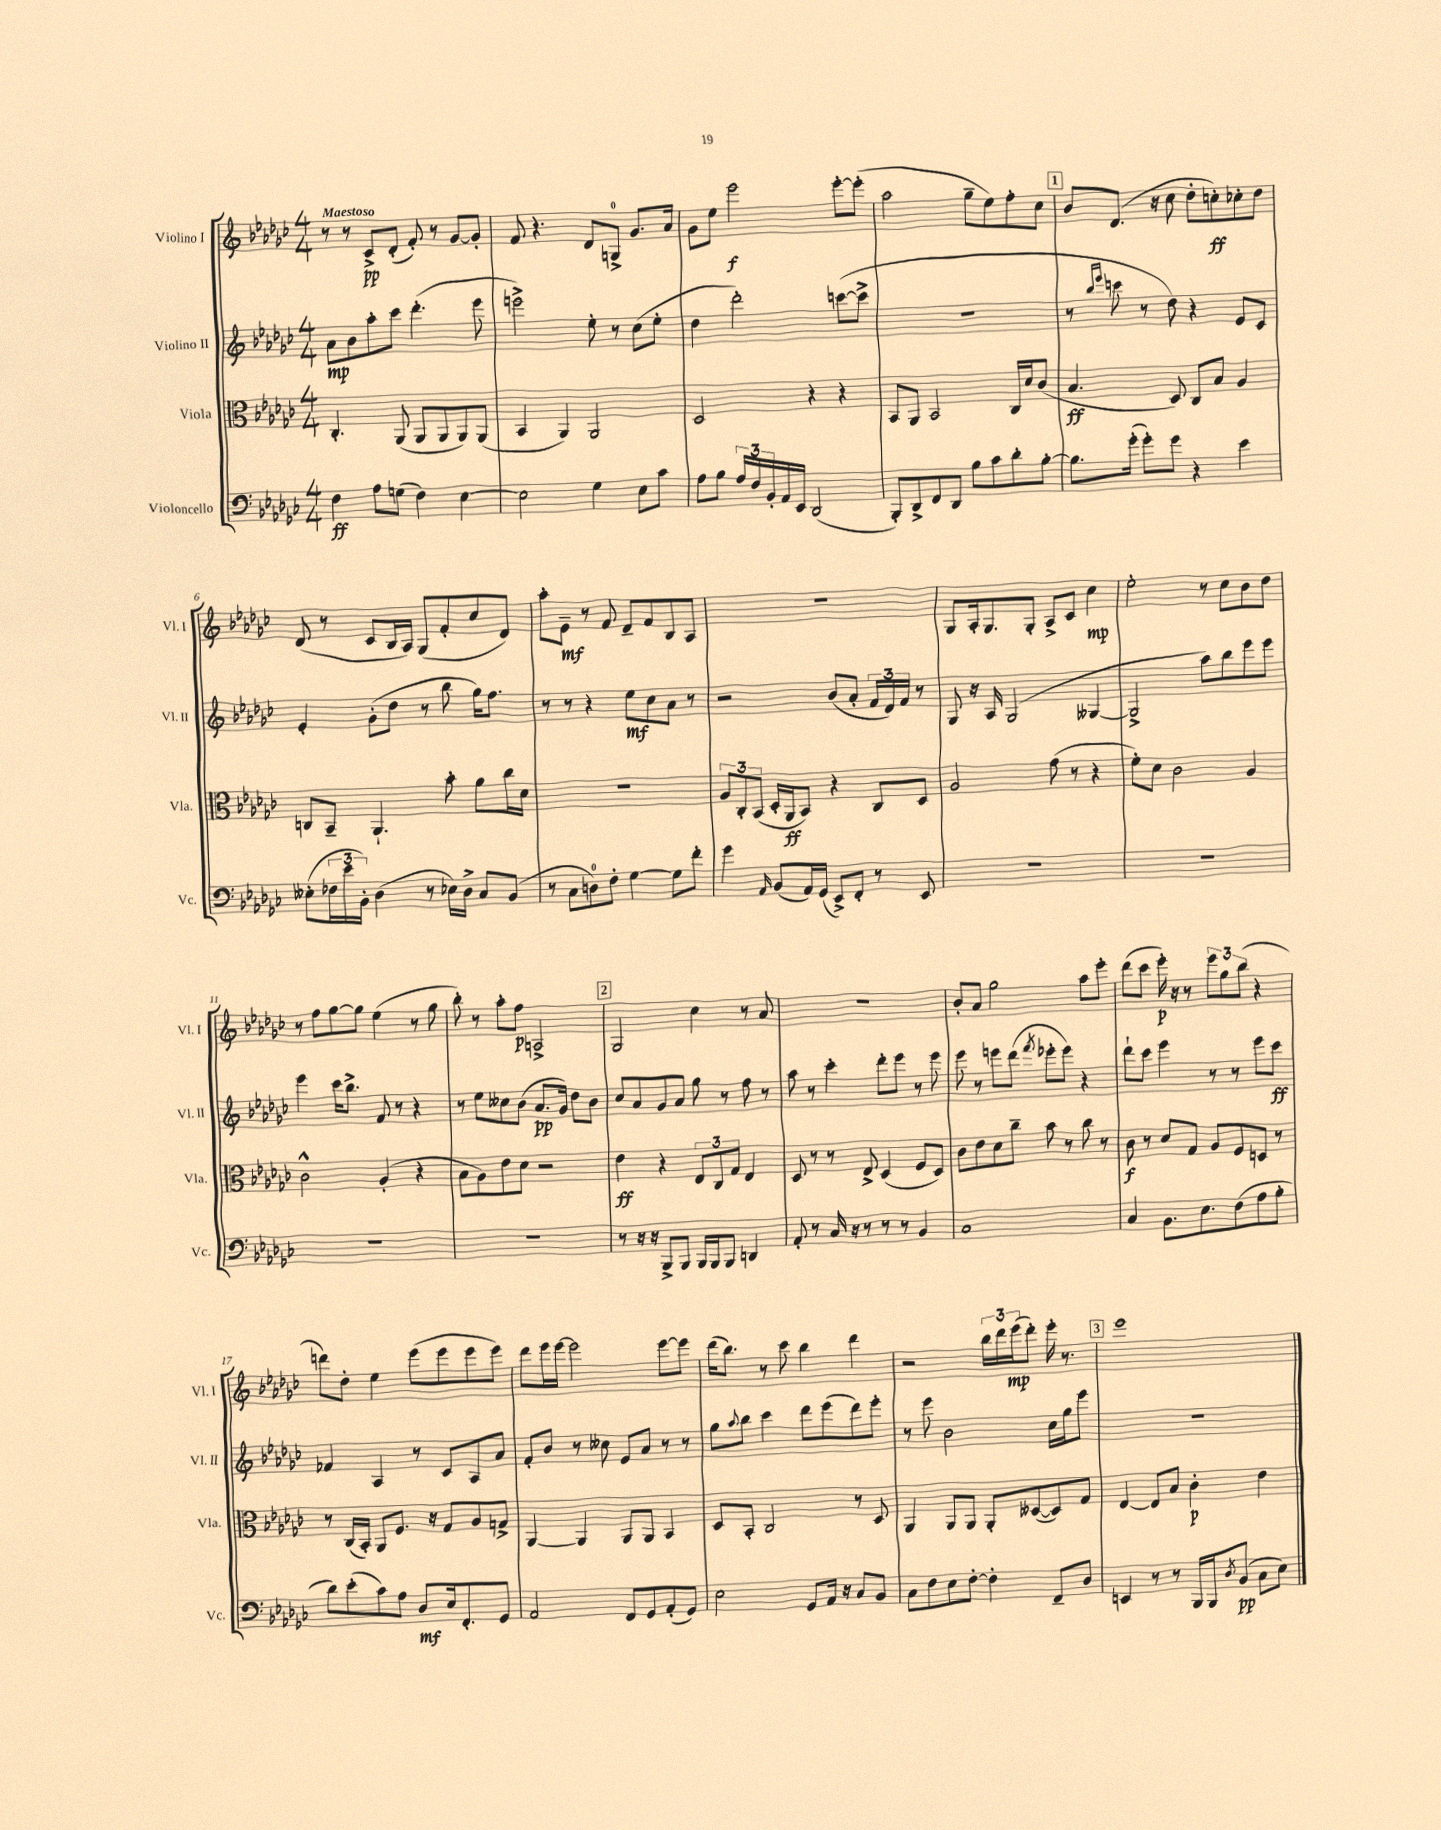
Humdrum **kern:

**kern	**kern	**kern	**kern
*staff4	*staff3	*staff2	*staff1
*clefF4	*clefC3	*clefG2	*clefG2
*k[b-e-a-d-g-c-]	*k[b-e-a-d-g-c-]	*k[b-e-a-d-g-c-]	*k[b-e-a-d-g-c-]
*M4/4	*M4/4	*M4/4	*M4/4
4F\	4.C-'/	8a-\L	8r
.	.	8b-\	8r
8A-\L	.	8aa-'\	8c-^/L
(8G\J	(8AA-/	8ccc-\J	(8d-'/J
4F\)	8AA-/L	(4.ddd-'\	8f'/)
.	8AA-/	.	8r
[4E-\	8AA-/)	.	[8g-/L
.	(8AA-/J	8eee-\	8g-'/]J
=	=	=	=
2E-\]	4BB-/	2eee^\)	8f/
.	.	.	4.r
.	4AA-/)	.	.
4G-\	2AA-/	8ee-'\	8d-/L
.	.	8r	8G^/J
8E-\L	.	(8cc-\L	8.g-/L
8c-\J	.	8ee-'\J	.
.	.	.	16a-/Jk
=	=	=	=
8A-\L	2D-/	4dd-\	8g-\L
8B-\J	.	.	8ee-\J
24A-/LL	.	2ddd-'\)	2eee-\
24F/	.	.	.
24BB-'/	.	.	.
16AA-/	.	.	.
16EE-/JJ	.	.	.
(2DD-/	4r	.	.
.	4r	([8ccc\L	[8eee-'\L
.	.	8ccc^\]J	(8eee-'\]J
=	=	=	=
8BBB-'/L)	8BB-/L	1r	2aa-\
8DD-^/	8AA-/J	.	.
8FF/	2BB-/	.	.
8DD-/J	.	.	.
8B-\L	.	.	8gg-~\L
8c-\	.	.	8ee-\)
8d-'\	16C-/LL	.	8ff'\
.	16d-/J	.	.
[8B-'\J	(8c-/J	.	8cc-\J
=	=	=	=
8.B-\]L	4.B-/	8r	8b-/L
.	.	16qqbb-/LL	.
.	.	16qqeee-/JJ	.
.	.	8ccc\	(8.d-/J
(16g-'\Jk	.	.	.
8g-'\L)	.	8r	.
.	.	.	16r
8g-\J	8D-/)	8dd-\)	8cc-\
4r	8C-/L	4r	8dd-'\L
.	8B-/J	.	8cc'\)
4e-\	4A-/	8e-/L	8cc-'\
.	.	8c-/J	8dd-\J
=	=	=	=
(8E--'\L	8C/L	4e-'/	(8d-/
24F-\L	8BB-~/J	.	8r
24e-\	.	.	.
24BB-'\JJ)	.	.	.
(4D-\	4.AA-`/	(8g-'\L	8c-/L
.	.	8dd-\J	16B-/L
.	.	.	16A-/JJ)
8r	.	8r	(8G-/L
16E-\LL)	8b-'\	8bb-\	8f'/
16D-^\JJ	.	.	.
8C-/L	8a-\L	16gg-\LK)	8cc-/
.	.	8.ff\J	.
(8BB-/J	16cc-\L	.	8d-/J)
.	16d-\JJ	.	.
=	=	=	=
8r	1r	8r	8aa-'\L
8C-\L	.	8r	8e-~\J
8D\)	.	4r	8r
8F'\J	.	.	8f/
[4G-\	.	8ee-\L	8d-~/L
.	.	8cc-\	8f/
8G-\]L	.	8a-\J	8B-/
8f'\J	.	8r	8A-/J
=	=	=	=
4g-\	12A-/L	2r	1r
.	12C-'/	.	.
.	(12BB-/J	.	.
16qqAA-/	.	.	.
(8BB-/L	16D-'/LL	.	.
.	16AA-/J	.	.
16AA-/L)	8BB-/J)	.	.
(16GG-/JJ	.	.	.
8EE-^/L)	4r	(8b-/L	.
8FF'/J	.	8a-'/J	.
8r	8C-/L	24f/LL	.
.	.	24d-/)	.
.	.	24f/JJ	.
8EE-/	8D-/J	8r	.
=	=	=	=
1r	2A-/	8G-/	8G-/L
.	.	16r	16A-'/k
.	.	16A-/	8.G-/
.	.	(2G-/	.
.	.	.	8G-'/J
.	(8g-\	.	8A-^/L
.	8r	.	8c-/J
.	4r	[4G--/	4cc-\
=	=	=	=
1r	8f'\L)	2G--^/]	2ee-'\
.	8d-\J	.	.
.	2c-\	.	.
.	.	8aa-\L)	8r
.	.	8bb-\	8cc-\L
.	4A-/	8eee-\	8b-\
.	.	8eee-\J	8dd-\J
=	=	=	=
1r	2c-^^\	4eee-\	8r
.	.	.	8ff\L
.	.	16ccc-\LK	[8gg-\
.	.	8.bb-^\J	.
.	.	.	8gg-\]J
.	(4A-'/	8f/	(4ee-\
.	.	8r	.
.	4r	4r	8r
.	.	.	8gg-\
=	=	=	=
1r	8B-\L	8r	8bb-'\)
.	8A-\)	8ee-\L	8r
.	8e-\	8cc--\	8aa-'\L
.	8d-\J	(8b-\J	8ff\J
.	2r	8.a-/L	2A^/
.	.	16g-/Jk)	.
.	.	8dd-\L	.
.	.	8b-\J	.
=	=	=	=
8r	4e-\	8cc-/L	2G-/
16r	.	8a-/	.
16r	.	.	.
8BBB-^/L	4r	8g-/	.
8BBB-/J	.	8a-/J	.
16BBB-/LL	12E-/L	8gg-\	4cc-\
16BBB-/J	.	.	.
.	12C-/	.	.
8BBB-/J	.	8r	.
.	12G-/J	.	.
4DD/	4E-/	8ff\	8r
.	.	8r	8a-/
=	=	=	=
8AA-'/	8D-/	8aa-\	1r
8r	8r	8r	.
16C-/	8r	4ccc-'\	.
16r	.	.	.
8r	8E-^/	.	.
8r	(4D-/	8ddd-'\L	.
8r	.	8eee-\J	.
4BB-/	8F/L	8r	.
.	8D-/J)	8eee-\	.
=	=	=	=
1C-	8c-\L	8eee-\	8b-'/L
.	8e-\	8r	8a-/J
.	8d-\	8eee\L	2gg-\
.	8cc-~\J	(8ddd-\J	.
.	.	8qfff/	.
.	8b-\	8eee-'\L	.
.	8r	8eee-\J)	.
.	8cc-\	4r	8aa-\L
.	8r	.	8eee-'\J
=	=	=	=
4C-/	8c-\	8ddd-`\L	(8ddd-\L
.	8r	8ccc-\J	8ccc-\J
8.BB-\L	8d-/L	4eee-\	16eee-'\)
.	.	.	16r
.	8G-/J	.	8r
8.E-\	.	.	.
.	8A-/L	8r	12eee-\L
.	.	.	12gg-\
(8F\	8F/	8r	.
.	.	.	(12bb-\J
8A-\	8D/J	8eee-\L	4r
8B-'\J	8r	8ccc-\J	.
=	=	=	=
8d-\L)	8r	4f-/	8ddd\L)
(8e-'\	(16C-/LL	.	8dd-'\J
.	16BB-'/JJ)	.	.
8c-\)	8AA-/L	4A-/	4ee-\
8A-\J	8.F/J	.	.
8D-/L	.	8r	(8eee-\L
.	16r	.	.
16E-/k	8G-/L	8c-/L	8eee-\
8.FF'/	.	.	.
.	8A-/	8A-/	8eee-\
8GG-/J	8G^/J	8a-/J	8eee-\J)
=	=	=	=
2AA-/	[4AA-/	8f'/L	8ddd-\L
.	.	8b-/J	16eee-\L
.	.	.	[16eee-\JJ
.	4AA-/]	8r	2eee-\]
.	.	8cc--\	.
8FF/L	8AA-/L	8e-/L	.
8GG-/	8AA-/J	8a-/J	.
(8AA-'/	4BB-/	8r	[8eee-\L
8GG-/J)	.	8r	8eee-\]J
=	=	=	=
2E-\	8D-/L	8gg-\L	(16ddd-\LK
.	.	.	8.bb-\J)
.	.	8qqaa-/	.
.	8BB-'/J	8bb-\J	.
.	2C-/	4ccc-\	8r
.	.	.	8ccc-\
8GG-/L	.	8ddd-\L	4bb-\
16AA-/Jk	.	(8eee-\	.
16r	.	.	.
8C-/L	8r	8ddd-\)	4ddd-\
8BB-/J	8D-/	8eee-'\J	.
=	=	=	=
8C-\L	4AA-/	8r	2r
8F\	.	8eee-\	.
8E-\	8AA-/L	2b-\	.
[8F'\J	8AA-/J	.	.
4F'\]	8AA-'/L	.	24bb-\LL
.	.	.	24ddd-\
.	.	.	(24eee-\J
.	([8D--/	.	8ddd-'\J)
8FF~/L	8D--/])	16cc-\LL	16eee-'\
.	.	16gg-\J	8.r
8D-/J	8G-/J	8eee-\J	.
=	=	=	=
4EE/	[4E-/	1r	1eee-
8r	8E-/]L	.	.
8r	8B-/J	.	.
16BBB-/LL	4c-'\	.	.
16BBB-/J	.	.	.
8qD-/	.	.	.
(8BB-/J	.	.	.
8C-\L	4e-\	.	.
8E-\J)	.	.	.
==	==	==	==
*-	*-	*-	*-
